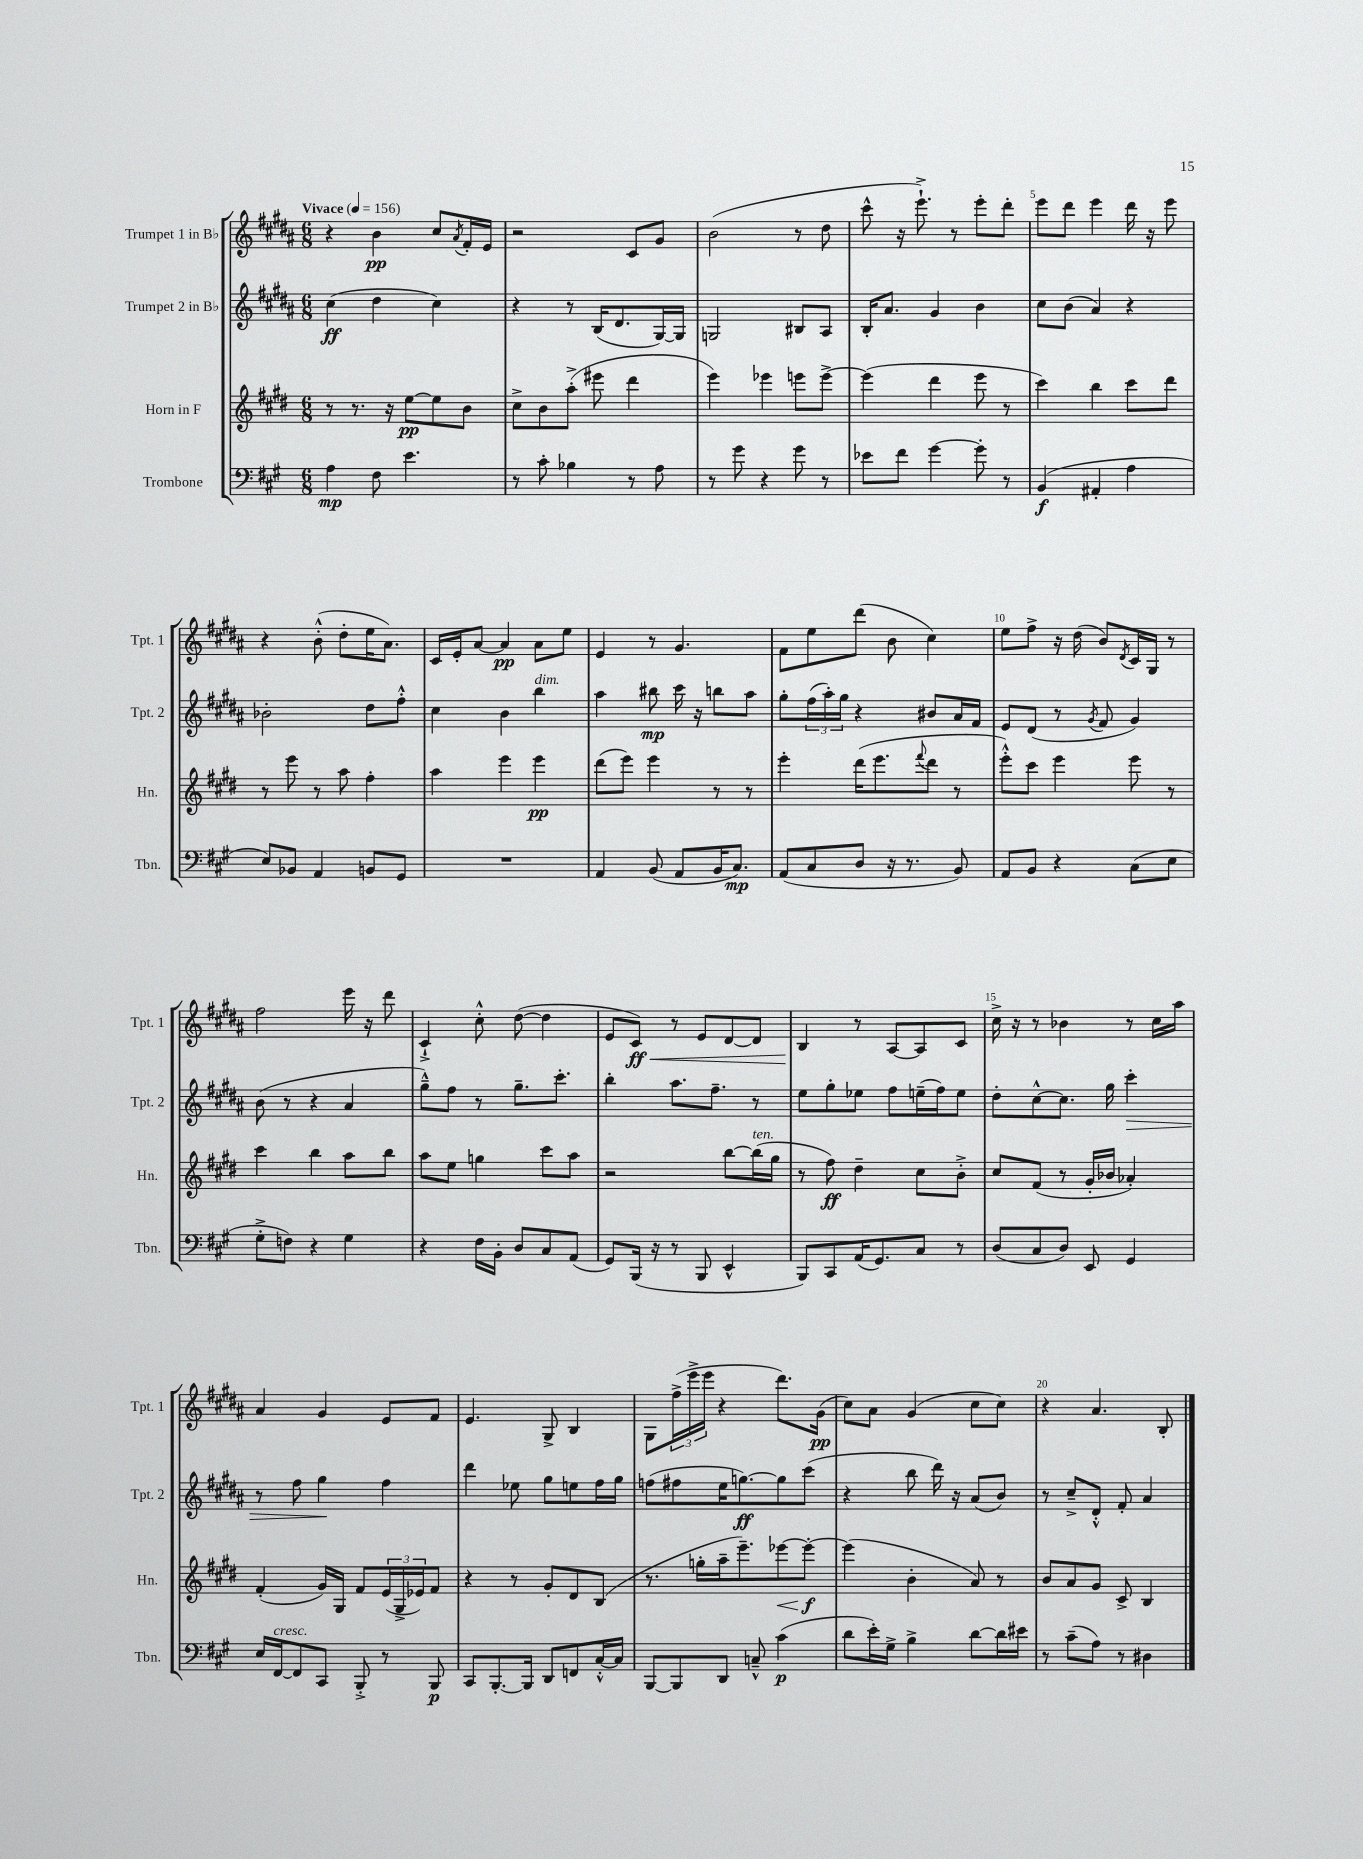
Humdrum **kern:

**kern	**kern	**kern	**kern
*staff4	*staff3	*staff2	*staff1
*clefF4	*clefG2	*clefG2	*clefG2
*k[f#c#g#]	*k[f#c#g#d#]	*k[f#c#g#d#a#]	*k[f#c#g#d#a#]
*M6/8	*M6/8	*M6/8	*M6/8
*MM156	*MM156	*MM156	*MM156
4A	8r	(4cc#	4r
.	8.r	.	.
8F#	.	4dd#	4b
.	16r	.	.
4.e	[8ee	.	.
.	8ee]	4cc#)	8cc#
.	.	.	8qa#
.	8b	.	16f#'
.	.	.	16e
=	=	=	=
8r	8cc#^	4r	2r
8c#'	8b	.	.
4B-	(8aa'^	8r	.
.	8eee#	(16B	.
.	.	8.d#	.
8r	4ddd#	.	8c#
8A	.	[16G#)	8g#
.	.	16G#]	.
=	=	=	=
8r	4eee)	2G	(2b
8g#	.	.	.
4r	4eee-	.	.
8g#	8eee	8B#	8r
8r	[8eee^	8A#	8dd#
=	=	=	=
8e-	(4eee]	16B'	8ccc#^^
.	.	8.a#	.
8f#	.	.	16r
.	.	.	8.eee`^)
[4g#	4ddd#	4g#	.
.	.	.	8r
8g#']	8eee	4b	8eee'
8r	8r	.	8ddd#'
=	=	=	=
(4BB	4ccc#)	8cc#	8eee
.	.	(8b	8ddd#
4AA#'	4bb	4a#)	4eee
4A	8ccc#	4r	16ddd#
.	.	.	16r
.	8ddd#	.	8eee
=	=	=	=
8E)	8r	2b-'	4r
8BB-	8eee	.	.
4AA	8r	.	(8b'^^
.	8aa	.	8dd#'
8BB	4ff#'	8dd#	16ee
.	.	.	8.a#)
8GG#	.	8ff#'^^	.
=	=	=	=
2.r	4aa	4cc#	16c#
.	.	.	16e'
.	.	.	[8a#
.	4eee	4b	4a#]
.	4eee	4bb	8a#
.	.	.	8ee
=	=	=	=
4AA	(8ddd#	4aa#	4e
.	8eee)	.	.
(8BB	4eee	8bb#	8r
8AA	.	16ccc#	4.g#
.	.	16r	.
16BB	8r	8bb	.
8.C#)	.	.	.
.	8r	8aa#	.
=	=	=	=
(8AA	4eee'	8gg#'	8f#
8C#	.	(24ff#	8ee
.	.	24aa#')	.
.	.	24gg#	.
8D	(16ddd#	4r	(8ddd#
.	8.eee	.	.
16r	.	.	8b
8.r	.	.	.
.	8qqfff#	.	.
.	8ddd#	8b#	4cc#)
8BB)	8r	16a#	.
.	.	16f#	.
=	=	=	=
8AA	8eee'^^)	8e	8ee
8BB	8ccc#	(8d#	8ff#^
4r	4eee	8r	16r
.	.	.	(16dd#
.	.	8qg#	.
.	.	8f#	8b)
.	.	.	8qd#
(8C#	8eee	4g#)	16c#
.	.	.	16G#
8E	8r	.	8r
=	=	=	=
8G#'^	4ccc#	(8b	2ff#
8F)	.	8r	.
4r	4bb	4r	.
4G#	8aa	4a#	16eee
.	.	.	16r
.	8bb	.	8ddd#
=	=	=	=
4r	8aa	8gg#~^^)	4c#`^
.	8ee	8ff#	.
16F#	4gg	8r	8cc#'^^
16BB'	.	.	.
8D	.	8.gg#~	([8dd#
8C#	8ccc#	.	4dd#]
.	.	8.ccc#'	.
(8AA	8aa	.	.
=	=	=	=
8GG#)	2r	4bb'	8e
(16BBB	.	.	8c#)
16r	.	.	.
8r	.	8.aa#	8r
8BBB	.	.	8e
.	.	8.ff#~	.
4EE^^	[8bb	.	[8d#
.	(16bb]	8r	8d#]
.	16gg#	.	.
=	=	=	=
8BBB)	8r	8ee	4B
8CC#	8ff#)	8gg#'	.
(16AA	4dd#~	8ee-	8r
8.GG#)	.	.	.
.	.	8ff#	[8A#
8C#	8cc#	(16ee~	8A#]
.	.	16ff#)	.
8r	8b'^	8ee	8c#
=	=	=	=
(8D	8cc#	8dd#'	16cc#^
.	.	.	16r
8C#	(8f#	[8cc#^^	8r
8D)	8r	8.cc#]	4b-
8EE	16g#'	.	.
.	16b-	16gg#	.
4GG#	4a-')	4ccc#'	8r
.	.	.	16cc#
.	.	.	16aa#
=	=	=	=
16E	(4f#'	8r	4a#
[16FF#	.	.	.
8FF#]	.	8ff#	.
8CC#	16g#)	4gg#	4g#
.	16G#	.	.
8BBB'^	8f#	.	.
8r	(24e	4ff#	8e
.	24G#^	.	.
.	24e-)	.	.
8BBB	8f#	.	8f#
=	=	=	=
8CC#	4r	4ddd#	4.e
[8.BBB'	.	.	.
.	8r	8ee-	.
16BBB]	.	.	.
8DD	8g#'	8gg#	8G#^
8FF	8d#	8ee	4B
[16C#'^^	(8B	16ff#	.
16C#]	.	16gg#	.
=	=	=	=
[8BBB	8.r	(8ff	8G#
8BBB]	.	8ff#	(24ff#^
.	.	.	24eee^
.	16gg'	.	.
.	.	.	24eee
8DD	16aa~	16ee	4r
.	8.eee~)	[8.gg)	.
8C~^^	.	.	.
(4c#	[8eee-	8gg]	8.ddd#)
.	8eee-'_	(8ccc#	.
.	.	.	(16g#
=	=	=	=
8d	(4eee-]	4r	8cc#)
16e')	.	.	8a#
16G#^	.	.	.
4B^	4b'	8bb	(4g#
.	.	16ddd#)	.
.	.	16r	.
[8d	8a)	(8a#	8cc#
16d]	8r	8b)	8cc#)
16e#	.	.	.
=	=	=	=
8r	8b	8r	4r
(8c#~	8a	8cc#~^	.
8A)	8g#	8d#'^^	4.a#
8r	8c#^	8f#'	.
4D#	4B	4a#	.
.	.	.	8B'
==	==	==	==
*-	*-	*-	*-
